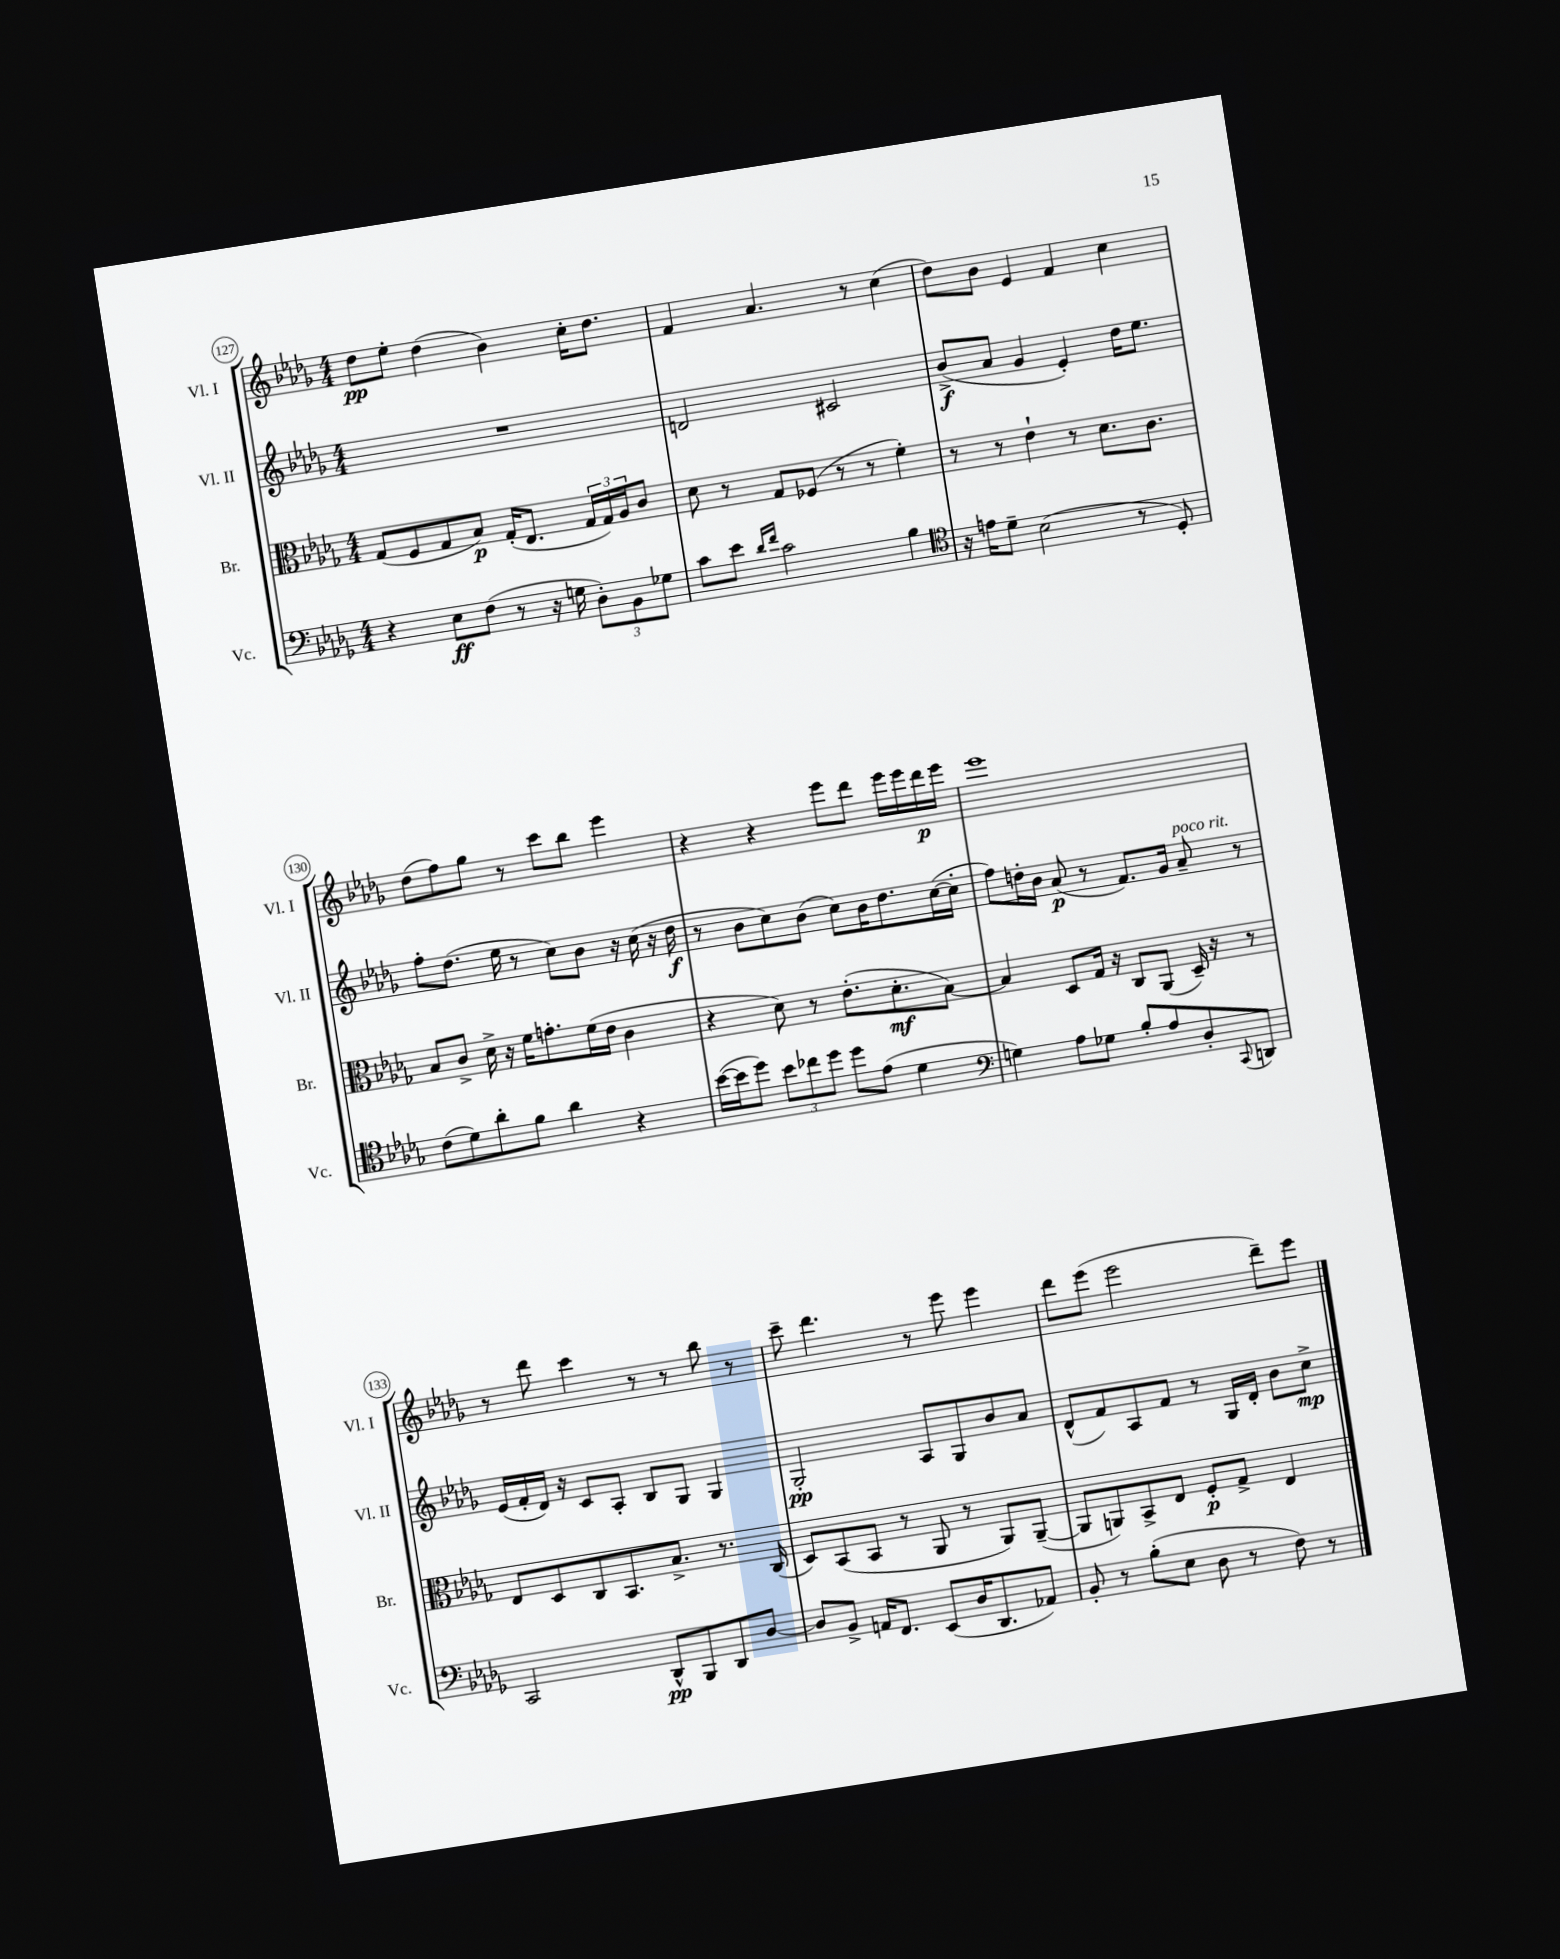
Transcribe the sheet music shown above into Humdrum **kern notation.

**kern	**dynam	**kern	**dynam	**kern	**dynam	**kern	**dynam
*part4	*part4	*part3	*part3	*part2	*part2	*part1	*part1
*staff4	*staff4	*staff3	*staff3	*staff2	*staff2	*staff1	*staff1
*I"Vc.	*	*I"Br.	*	*I"Vl. II	*	*I"Vl. I	*
*I'Vc.	*	*I'Br.	*	*I'Vl. II	*	*I'Vl. I	*
*clefF4	*	*clefC3	*	*clefG2	*	*clefG2	*
*k[b-e-a-d-g-]	*	*k[b-e-a-d-g-]	*	*k[b-e-a-d-g-]	*	*k[b-e-a-d-g-]	*
*M4/4	*	*M4/4	*	*M4/4	*	*M4/4	*
=127	=127	=127	=127	=127	=127	=127	=127
4r	.	(8G-/L	.	1r	.	8dd-\L	pp
.	.	8F/	.	.	.	8ee-'\J	.
8E-\L	ff	8G-/	.	.	.	(4dd-\	.
(8F\J	.	8B-/J)	p	.	.	.	.
8r	.	(16G-'/KL	.	.	.	4b-\)	.
.	.	8.E-/J	.	.	.	.	.
16r	.	.	.	.	.	.	.
16Gn\	.	.	.	.	.	.	.
12D-'\L)	.	24G-/LL	.	.	.	16cc'\KL	.
.	.	24G-/)	.	.	.	.	.
.	.	.	.	.	.	8.dd-\J	.
12BB-\	.	24A-/J	.	.	.	.	.
.	.	8c/J	.	.	.	.	.
12G-X\J	.	.	.	.	.	.	.
=128	=128	=128	=128	=128	=128	=128	=128
8c\L	.	8d-\	.	2dn/	.	4f/	.
8e-\J	.	8r	.	.	.	.	.
16qqd-/LL	.	.	.	.	.	.	.
16qqf/JJ	.	.	.	.	.	.	.
2c\	.	8G-/L	.	.	.	4.a-/	.
.	.	(8F-X/J	.	.	.	.	.
.	.	8r	.	2c#X/	.	.	.
.	.	8r	.	.	.	8r	.
4B-\	.	4f'\)	.	.	.	(4cc\	.
=129	=129	=129	=129	=129	=129	=129	=129
*clefC4	*	*	*	*	*	*	*
16r	.	8r	.	(8b-^/L	f	8dd-\L)	.
16en\KL	.	.	.	.	.	.	.
8d-~\J	.	8r	.	8a-/J	.	8b-\J	.
(2B-\	.	4e-`\	.	4g-/	.	4e-/	.
.	.	8r	.	4e-'/)	.	4f/	.
.	.	8.d-\L	.	.	.	.	.
8r	.	.	.	16dd-\KL	.	4cc\	.
.	.	8.c\J	.	8.ee-\J	.	.	.
8D-'/)	.	.	.	.	.	.	.
!!LO:LB:g=z
=130	=130	=130	=130	=130	=130	=130	=130
(8c\L	.	8B-/L	.	8ff'\L	.	(8dd-\L	.
8d-\)	.	8c^/J	.	(8.dd-\J	.	8ff\)	.
8a-'\	.	16d-^\	.	.	.	8gg-\J	.
.	.	16r	.	16ee-\	.	.	.
8f\J	.	16f\KL	.	8r	.	8r	.
.	.	8.gn'\	.	.	.	.	.
4a-\	.	.	.	8cc\L)	.	8ccc\L	.
.	.	(16f\L	.	8b-\J	.	8bb-\J	.
.	.	16e-\JJ	.	.	.	.	.
4r	.	4c\	.	16r	.	4eee-\	.
.	.	.	.	(16cc\	.	.	.
.	.	.	.	16r	.	.	.
.	.	.	.	16dd-\	f	.	.
=131	=131	=131	=131	=131	=131	=131	=131
([16b-\LL	.	4r	.	8r	.	4r	.
16b-\J]	.	.	.	.	.	.	.
8dd-\J)	.	.	.	8b-\L	.	.	.
12b-\L	.	8d-\)	.	8cc\)	.	4r	.
12cc-X\	.	.	.	.	.	.	.
.	.	8r	.	(8b-\J	.	.	.
12dd-\J	.	.	.	.	.	.	.
8dd-\L	.	(8.e-'\L	.	8cc\L)	.	8eee-\L	.
(8e-\J	.	.	.	16b-\K	.	8ddd-\J	.
.	.	8.d-'\	mf	8.dd-\	.	.	.
4d-\	.	.	.	.	.	16eee-\LL	.
.	.	.	.	.	.	16eee-\	.
.	.	[8B-\J)	.	([16cc\L	.	16ddd-\	p
.	.	.	.	16cc'\JJ]	.	16eee-\JJ	.
=132	=132	=132	=132	=132	=132	=132	=132
*clefF4	*	*	*	*	*	*	*
4Gn\)	.	4B-/]	.	8ff\L)	.	1eee-	.
.	.	.	.	16ddn'\L	.	.	.
.	.	.	.	16b-\JJ	.	.	.
8A-\L	.	8D-/L	.	(8a-/	p	.	.
8G-X\J	.	16G-/Jk	.	8r	.	.	.
.	.	16r	.	.	.	.	.
8B-'/L	.	8C/L	.	8.f/L)	.	.	.
8A-/	.	(8AA-/J	.	.	.	.	.
.	.	.	.	16g-/Jk	.	.	.
!	!	!	!	!LO:TX:a:i:t=poco rit.	!	!	!
8D-'/	.	16D-~/)	.	8a-~/	.	.	.
.	.	16r	.	.	.	.	.
8qqCC/	.	.	.	.	.	.	.
8DDn/J	.	8r	.	8r	.	.	.
!!LO:LB:g=z
=133	=133	=133	=133	=133	=133	=133	=133
2CC/	.	8E-/L	.	(16e-/LL	.	8r	.
.	.	.	.	16f'/	.	.	.
.	.	8D-/	.	16d-/JJ)	.	8ddd-\	.
.	.	.	.	16r	.	.	.
.	.	8C/	.	8c/L	.	4ccc\	.
.	.	8.BB-/	.	8A-'/J	.	.	.
8DD-^^/L	pp	.	.	8B-/L	.	8r	.
.	.	8.B-^/J	.	.	.	.	.
8BBB-/	.	.	.	8G-/J	.	8r	.
8DD-/	.	8.r	.	4G-/	.	8bb-\	.
[8D-/J	.	.	.	.	.	8r	.
.	.	(16C/	.	.	.	.	.
=134	=134	=134	=134	=134	=134	=134	=134
8D-/L]	.	8D-/L)	.	2G-'/	pp	8ccc~\	.
8BB-^/J	.	(8BB-/	.	.	.	4.ddd-\	.
16AAn/KL	.	8BB-/J	.	.	.	.	.
8.FF/J	.	.	.	.	.	.	.
.	.	8r	.	.	.	.	.
(8EE-/L	.	8AA-/	.	8A-/L	.	8r	.
16D-/K	.	8r	.	8G-/	.	8eee-\	.
8.DD-/	.	.	.	.	.	.	.
.	.	8AA-/L)	.	8b-/	.	4eee-\	.
8AA-X/J)	.	([8AA-~/J	.	8a-/J	.	.	.
=135	=135	=135	=135	=135	=135	=135	=135
8BB-'/	.	8AA-/L]	.	(8d-^^/L	.	8ddd-\L	.
8r	.	8AAn/)	.	8f/)	.	(8eee-\J	.
(8B-'\L	.	8BB-^/	.	8A-/	.	2eee-\	.
8E-\J	.	8E-/J	.	8f/J	.	.	.
8D-\	.	8F'/L	p	8r	.	.	.
8r	.	8G-^/J	.	16G-/LL	.	.	.
.	.	.	.	16d-'/JJ	.	.	.
8F\)	.	4E-/	.	8b-\L	.	8ddd-~\L)	.
8r	.	.	.	8cc^\J	mp	8eee-\J	.
==	==	==	==	==	==	==	==
*-	*-	*-	*-	*-	*-	*-	*-
